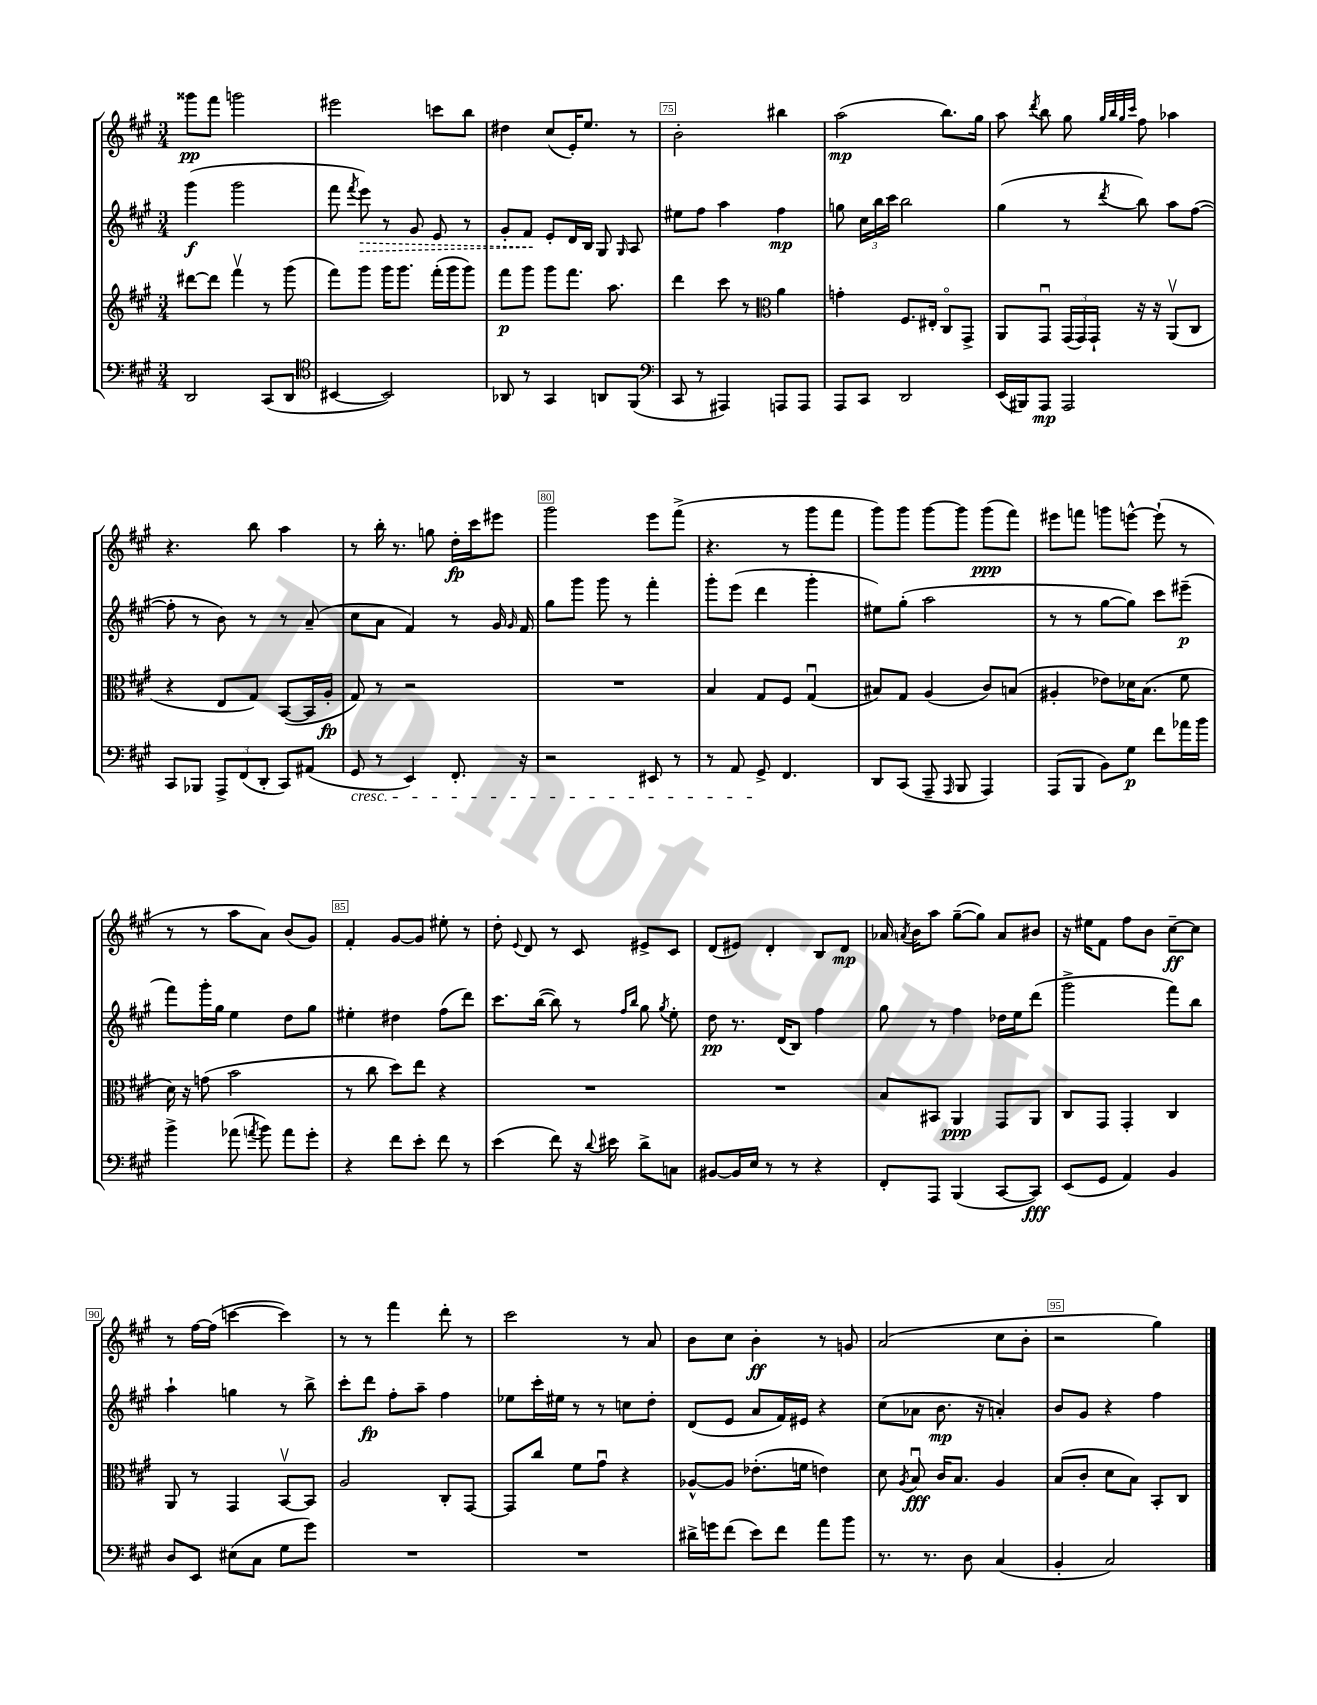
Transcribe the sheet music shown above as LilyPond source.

<<
\new StaffGroup <<
\new Staff = "s0" {
    \clef treble \key a \major \numericTimeSignature \time 3/4
    \autoBeamOff gisis'''8[\pp fis'''8] g'''2 |
    eis'''2 c'''8[ b''8] |
    dis''4 cis''8[( e'16-.) e''8.] r8 |
    b'2-. bis''4 |
    a''2\mp( b''8.[) gis''16] |
    a''8 \acciaccatura { d'''8 } b''8 gis''8 \grace { gis''32[ b''32 gis''32 cis'''32] } fis''8 aes''4 |
    r4. b''8 a''4 |
    r8 b''16-. r8. g''8 d''16[-.\fp cis'''16 eis'''8] |
    gis'''2 e'''8[ fis'''8]->( |
    r4. r8 gis'''8[ fis'''8] |
    gis'''8[) gis'''8] gis'''8[~ gis'''8] gis'''8[\ppp( fis'''8]) |
    eis'''8[ f'''8] g'''8[ e'''8]~-^ e'''8-!( r8 |
    r8 r8 a''8[ a'8]) b'8[( gis'8]) |
    fis'4-. gis'8[~ gis'8] eis''8-. r8 |
    d''8-. \appoggiatura { e'8 } d'8 r8 cis'8 eis'8[-> cis'8] |
    d'8[( eis'8]) d'4-. b8[ d'8]\mp |
    aes'16 \acciaccatura { a'8 } b'16[ a''8] gis''8[~--( gis''8]) a'8[ bis'8] |
    r16 eis''16[ fis'8] fis''8[ b'8] cis''8[~--\ff cis''8] |
    r8 fis''16[~ fis''16]( c'''4~ c'''4) |
    r8 r8 fis'''4 d'''8-. r8 |
    cis'''2 r8 a'8 |
    b'8[ cis''8] b'4-.\ff r8 g'8 |
    a'2( cis''8[ b'8]-. |
    r2 gis''4) \bar "|." |
}
\new Staff = "s1" {
    \clef treble \key a \major \numericTimeSignature \time 3/4
    \autoBeamOff gis'''4\f( gis'''2 |
    fis'''8 \acciaccatura { fis'''8 } \once \override Hairpin.style = #'dashed-line e'''8\>) r8 gis'8 e'8 r8 |
    gis'8[-. fis'8]\! e'8[-. d'16 b16] gis8 \grace { gis16 } a8 |
    eis''8[ fis''8] a''4 fis''4\mp |
    g''8 \tuplet 3/2 { cis''16[ b''16 cis'''16] } b''2 |
    gis''4( r8 \acciaccatura { d'''8 } b''8) a''8[ fis''8]~( |
    fis''8-. r8 b'8) r8 r8 a'8--( |
    cis''8[ a'8] fis'4) r8 gis'16 \grace { gis'16 } fis'16 |
    gis''8[ gis'''8] gis'''8 r8 fis'''4-. |
    gis'''8[-. e'''8]( d'''4 gis'''4-. |
    eis''8[) gis''8]-.( a''2 |
    r8 r8 gis''8[~ gis''8]) cis'''8[ eis'''8]--\p( |
    fis'''8[) gis'''16-. gis''16] e''4 d''8[ gis''8] |
    eis''4-. dis''4 fis''8[( d'''8]) |
    cis'''8.[ b''16]~( b''8) r8 \grace { fis''16[ b''16] } gis''8 \acciaccatura { gis''8 } e''8-. |
    d''8\pp r8. d'16[( b8]) fis''4 |
    gis''8 r8 fis''4 des''16[ e''16 d'''8]( |
    gis'''2-> fis'''8[) b''8] |
    a''4-! g''4 r8 b''8-> |
    cis'''8[-. d'''8]\fp fis''8[-. a''8]-- fis''4 |
    ees''8[ cis'''16-. eis''16] r8 r8 c''8[ d''8]-. |
    d'8[( e'8] a'8[ fis'16) eis'16] r4 |
    cis''8[( aes'8] b'8.\mp r16 a'4-.) |
    b'8[ gis'8] r4 fis''4 \bar "|." |
}
\new Staff = "s2" {
    \clef treble \key a \major \numericTimeSignature \time 3/4
    \autoBeamOff dis'''8[~ dis'''8] fis'''4\upbow r8 gis'''8( |
    fis'''8[) gis'''8] gis'''16[ gis'''8.] fis'''16[-.( gis'''16 gis'''8]) |
    fis'''8[\p gis'''8] gis'''8[ fis'''8.] a''8. |
    d'''4 cis'''8 r8 \clef alto a'4 |
    g'4-. fis8.[ eis16]-. cis8[\flageolet gis,8]-> |
    a,8[ gis,8]\downbow \tuplet 3/2 { gis,16[( gis,16) gis,16]-! } r16 r16 a,8[\upbow( cis8] |
    r4 e8[ gis8]) b,8[~( b,16 a16]-.\fp |
    gis8) r8 r2 |
    R2. |
    b4 gis8[ fis8] gis4\downbow( |
    bis8[) gis8] a4( cis'8[) b8]( |
    ais4-. ees'8[) des'16 b8.]( fis'8 |
    d'16) r16 g'8( b'2 |
    r8 cis''8 d''8[) e''8] r4 |
    R2. |
    R2. |
    b8[ bis,8] a,4\ppp gis,8[ a,8] |
    cis8[ gis,8] gis,4-. cis4 |
    a,8 r8 gis,4 b,8[~\upbow b,8] |
    a2 cis8[-. gis,8]~ |
    gis,8[ cis''8] fis'8[ gis'8]\downbow r4 |
    aes8[~-^ aes8] ees'8.[-.( f'16] e'4) |
    d'8 \acciaccatura { a8 } b8\downbow\fff cis'16[ b8.] a4 |
    b8[( cis'8]-. d'8[ b8]) b,8[-. cis8] \bar "|." |
}
\new Staff = "s3" {
    \clef bass \key a \major \numericTimeSignature \time 3/4
    \autoBeamOff d,2 cis,8[( d,8] |
    \clef tenor bis,4~ bis,2) |
    aes,8 r8 gis,4 a,8[ fis,8]( |
    \clef bass cis,8 r8 ais,,4) a,,8[ a,,8] |
    a,,8[ cis,8] d,2 |
    e,16[( bis,,16) a,,8]\mp a,,2 |
    cis,8[ bes,,8] \tuplet 3/2 { a,,8[-> fis,8( d,8]-. } cis,8[) ais,8]( |
    gis,8\cresc r8 e,4) fis,8.-. r16 |
    r2 eis,8 r8 |
    r8 a,8 gis,8->\! fis,4. |
    d,8[ cis,8]( a,,8-- \grace { a,,16 } b,,8 a,,4) |
    a,,8[( b,,8] b,8[) gis8]\p fis'8[ aes'16 b'16] |
    b'4-> aes'8( \acciaccatura { a'8 } b'8) a'8[ gis'8]-. |
    r4 fis'8[ e'8]-. fis'8 r8 |
    e'4( fis'8) r16 \appoggiatura { d'8 } eis'16 d'8[-> c8] |
    bis,8[~ bis,16 e16] r8 r8 r4 |
    fis,8[-. a,,8] b,,4( cis,8[~ cis,8]\fff) |
    e,8[( gis,8] a,4) b,4 |
    d8[ e,8] eis8[( cis8] gis8[ gis'8]) |
    R2. |
    R2. |
    dis'16[-> g'16 fis'8]( e'8[) fis'8] a'8[ b'8] |
    r8. r8. d8 cis4( |
    b,4-. cis2) \bar "|." |
}
>>
>>
\layout { \context { \Score currentBarNumber = #72 \override BarNumber.break-visibility = ##(#f #t #t) barNumberVisibility = #(every-nth-bar-number-visible 5) \override BarNumber.stencil = #(make-stencil-boxer 0.1 0.3 ly:text-interface::print) } }
